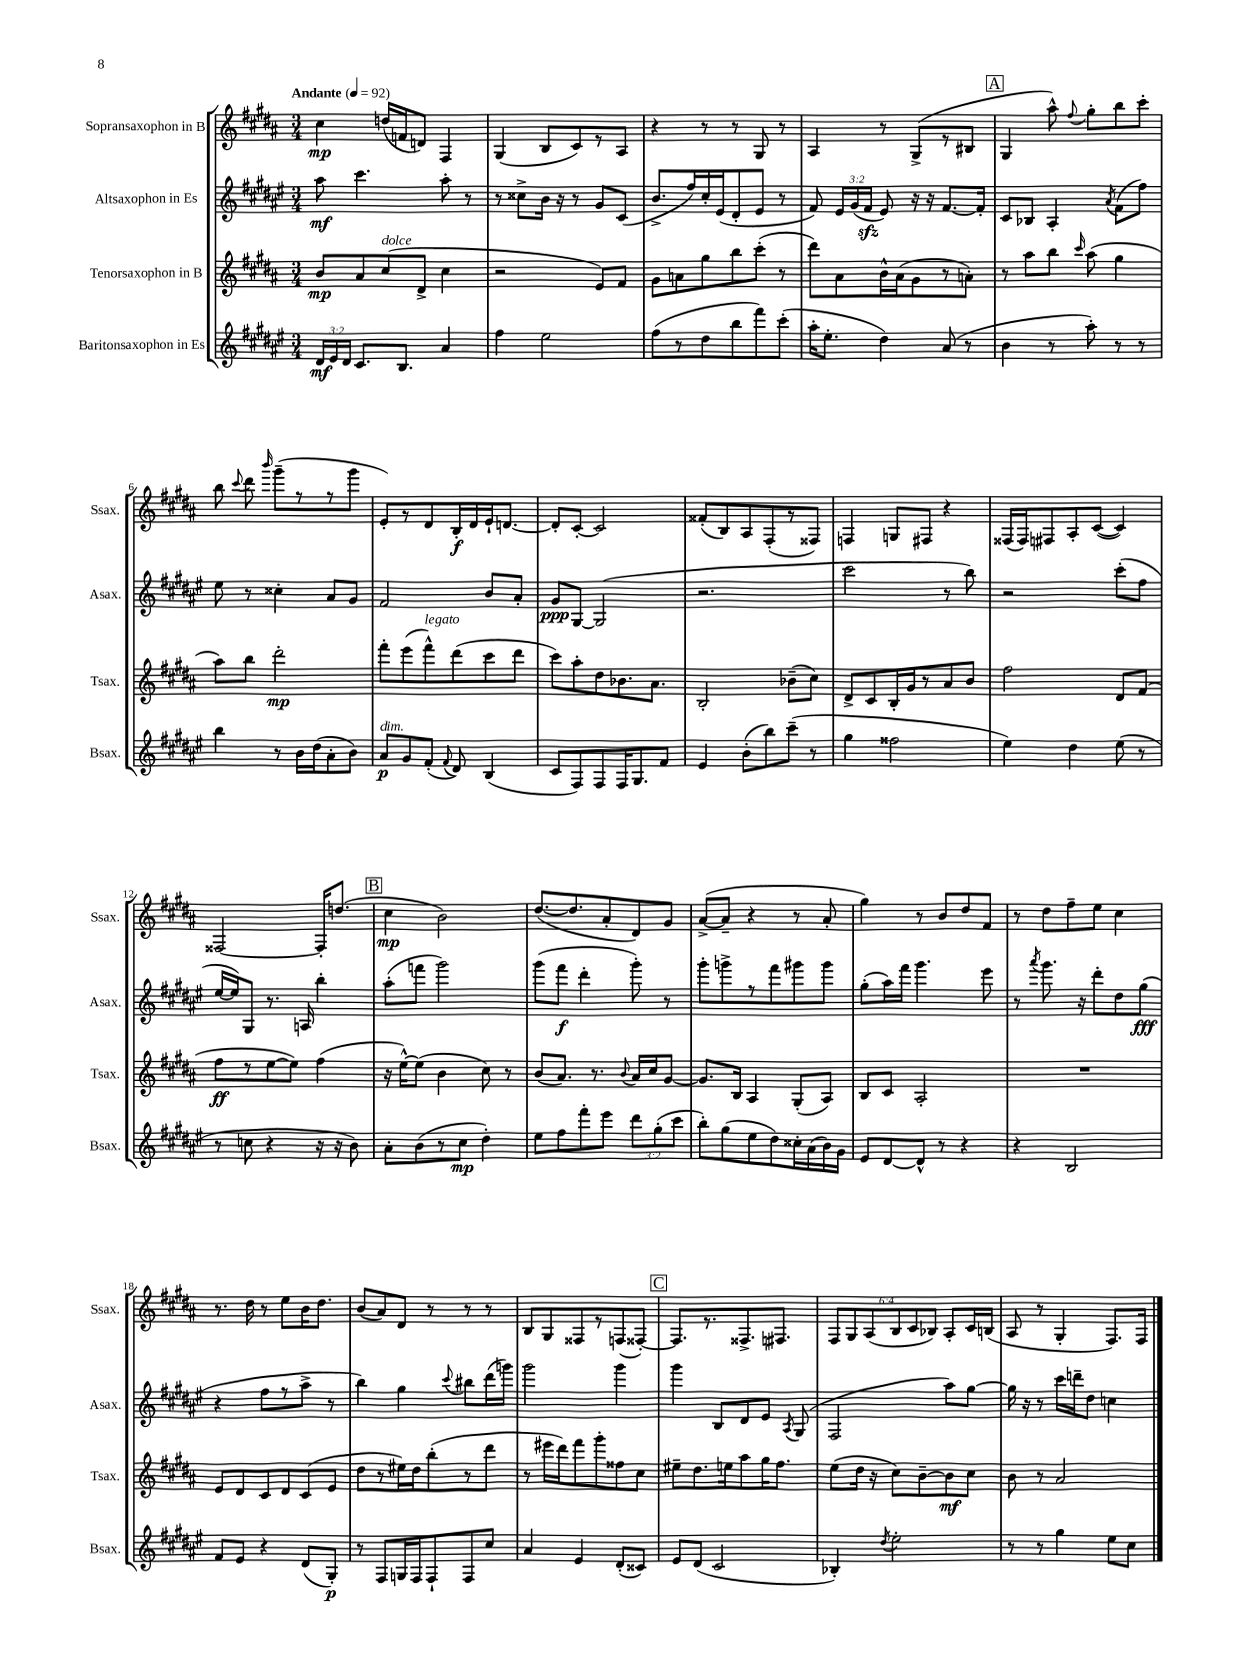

**kern	**kern	**kern	**kern
*staff4	*staff3	*staff2	*staff1
*clefG2	*clefG2	*clefG2	*clefG2
*k[f#c#g#d#a#e#]	*k[f#c#g#d#a#]	*k[f#c#g#d#a#e#]	*k[f#c#g#d#a#]
*M3/4	*M3/4	*M3/4	*M3/4
*MM92	*MM92	*MM92	*MM92
24d#/LL	8b/L	8aa#\	4cc#\
24e#/	.	.	.
24d#/JJ	.	.	.
8.c#/L	8a#/	4.ccc#\	.
.	(8cc#/	.	(16dd/LL
8.B/J	.	.	16f/J
.	8d#^/J	.	8d/J)
4a#/	4cc#\	8aa#'\	4F#/
.	.	8r	.
=	=	=	=
4ff#\	2r	8r	(4G#/
.	.	8cc##^\L	.
2ee#\	.	16b\Jk	8B/L
.	.	16r	.
.	.	8r	8c#/)
.	8e/L)	8g#/L	8r
.	8f#/J	(8c#/J	8A#/J
=	=	=	=
(8ff#\L	8g#\L	8.b^/L	4r
8r	8a\	.	.
.	.	16ff#/L)	.
8dd#\	8gg#\	16cc#'/	8r
.	.	(16e#/J	.
8bb\	8bb\	8d#'/	8r
8fff#\)	(8ccc#'\J	8e#/J	8G#/
(8ccc#'\J	8r	8r	8r
=	=	=	=
16aa#'\LK	8ddd#\L)	8f#/)	4A#/
8.ee#'\J	.	.	.
.	8a#\	24e#/LL	.
.	.	(24g#/	.
.	.	24f#/JJ	.
4dd#\)	16b^^\L	8e#/)	8r
.	(16a#\J	.	.
.	8g#\	16r	(8G#^/L
.	.	16r	.
(8a#/	8r	[8.f#/L	8r
8r	8a'\J)	.	8B#/J
.	.	16f#'/]Jk	.
=	=	=	=
4b\	8r	8c#/L	4G#/
.	8aa#\L	8B-/J	.
8r	8bb\J	4A#'/	8aa#^^\)
.	16qqccc#/	.	8qqff#/
8aa#'\)	(8aa#\	.	8gg#'\L
.	.	8qa#/	.
8r	4gg#\	(8f#\L	8bb\
8r	.	8ff#\J)	8ccc#'\J
=	=	=	=
4bb\	8aa#\L)	8ee#\	8bb\
.	.	.	8qqccc#/
.	8bb\J	8r	8ddd#\
.	.	.	16qqbbb/
8r	2ddd#'\	4cc##'\	(8ggg#~\L
16b\LL	.	.	8r
(16dd#\J	.	.	.
8a#'\	.	8a#/L	8r
8b\J)	.	8g#/J	8ggg#\J
=	=	=	=
8a#/L	8fff#'\L	2f#/	8e'/L)
8g#/	(8eee\	.	8r
(8f#'/J	8fff#^^\)	.	8d#/
8qqf#/	.	.	.
8d#/)	(8ddd#\	.	16B'/L
.	.	.	16d#/
(4B/	8ccc#\	8b/L	16e`/J
.	.	.	[8.d/J
.	8ddd#\J	8a#'/J	.
=	=	=	=
8c#/L	8ccc#\L)	8g#/L	8d'/]L
8F#/)	8aa#'\	[8G#/J	[8c#'/J
8F#/	8dd#\	(2G#/]	2c#/]
16F#/K	8.b-\	.	.
8.G#/	.	.	.
.	8.a#\J	.	.
8f#/J	.	.	.
=	=	=	=
4e#/	2B'/	2.r	(8f##'/L
.	.	.	8B/)
(8b'\L	.	.	8A#/
8bb\)	.	.	(8F#'/
(8ccc#~\J	(8b-~\L	.	8r
8r	8cc#\J)	.	8F##/J)
=	=	=	=
4gg#\	8d#^/L	2ccc#\	4F/
.	8c#/	.	.
2ff##\	16B'/L	.	8G/L
.	16g#/J	.	.
.	8r	.	8F#/J
.	8a#/	8r	4r
.	8b/J	8bb\)	.
=	=	=	=
4ee#\)	2ff#\	2r	(16F##/LL
.	.	.	16F##/J)
.	.	.	8F#/
4dd#\	.	.	8A#'/
.	.	.	([8c#/J
(8ee#\	8d#/L	(8ccc#'\L	4c#/])
8r	(8f#/J	8ff#\J	.
=	=	=	=
8r	8ff#\L	[16ee#/LL	[2F##/
.	.	16ee#/]J)	.
8cc\	8r	8G#/J	.
4r	[8ee\	8.r	.
.	8ee\]J)	.	.
.	.	16A/	.
16r	(4ff#\	4bb'\	16F##'/]LK
16r	.	.	(8.dd/J
8b\)	.	.	.
=	=	=	=
8a#'\L	16r	(8aa#'\L	4cc#\
.	[16ee^^\LK)	.	.
(8b\	(8ee\]J	8fff\J	.
8r	4b\	2ggg#\)	2b\)
8cc#\J	.	.	.
4dd#'\)	8cc#\)	.	.
.	8r	.	.
=	=	=	=
8ee#\L	(8b/L	(8ggg#\L	([8.dd#/L
8ff#\	8.a#/J)	8fff#\J	.
.	.	.	8.dd#/]
8fff#'\	.	4ddd#'\	.
.	8.r	.	.
8eee#\J	.	.	8a#'/
.	8qqb/	.	.
12ddd#\L	16a#/LL	8ggg#'\)	8d#/)
.	16cc#/J	.	.
(12gg#'\	.	.	.
.	[8g#/J	8r	8g#/J
12ccc#\J	.	.	.
=	=	=	=
8bb'\L)	8.g#/]L	8ggg#'\L	([8a#^/L
(8gg#\	.	8ggg^\	8a#~/]J
.	16B/Jk	.	.
8ee#\	4A#/	8r	4r
8dd#\)	.	8fff#\	.
16cc##'\L	(8G#'/L	8ggg#\	8r
(16a#\	.	.	.
16b\)	8A#/J)	8ggg#\J	8a#'/
16g#\JJ	.	.	.
=	=	=	=
8e#/L	8B/L	(8gg#'\L	4gg#\)
[8d#/	8c#/J	16aa#\L)	.
.	.	16fff#\JJ	.
8d#^^/]J	2A#'/	4.ggg#\	8r
8r	.	.	8b/L
4r	.	.	8dd#/
.	.	8eee#\	8f#/J
=	=	=	=
4r	2.r	8r	8r
.	.	8qaaa#/	.
.	.	8.ggg#\	8dd#\L
2B/	.	.	8ff#~\
.	.	16r	.
.	.	8ddd#'\L	8ee\J
.	.	8dd#\	4cc#\
.	.	(8gg#\J	.
=	=	=	=
8f#/L	8e/L	4r	8.r
8e#/J	8d#/	.	.
.	.	.	16dd#\
4r	8c#/	8ff#\L	8r
.	8d#/	8r	8ee\L
(8d#/L	(8c#/	8aa#^\J	16b\K
.	.	.	8.dd#\J
8G#'/J)	8e/J	8r	.
=	=	=	=
8r	8dd#\L	4bb\)	(8b/L
8F#/L	8r	.	8a#/)
16G/L	16ee#\L)	4gg#\	8d#/J
16F#/J	16dd#\J	.	.
8F#`/	(8bb'\	.	8r
.	.	8qqccc#/	.
8F#/	8r	8bb#\L	8r
8cc#/J	8ddd#\J	(16ddd#\L	8r
.	.	16ggg\JJ)	.
=	=	=	=
4a#/	8r	2ggg#\	8B/L
.	16eee#\LL	.	8G#/
.	16ddd#\J)	.	.
4e#/	8fff#\	.	8F##/
.	8ggg#'\	.	8r
(8d#'/L	8ff##\	4ggg#\	(8F/
8c##/J)	8cc#\J	.	[8F##'/J)
=	=	=	=
8e#/L	8ee#~\L	4ggg#\	8.F##/]L
(8d#/J	8.dd#\	.	.
.	.	.	8.r
2c#/	.	8B/L	.
.	16ee\k	.	.
.	8aa#\	8d#/	8.F##^/
.	16gg#\K	8e#/J	.
.	8.ff#\J	.	8.F#/J
.	.	8qA#/	.
.	.	(8G#/	.
=	=	=	=
4B-'/)	(8ee\L	2F#/	12F#/L
.	.	.	12G#/
.	16dd#\Jk	.	.
.	.	.	(12A#/
.	16r	.	.
8qdd#/	.	.	.
2ee#'\	8cc#\L)	.	12B/
.	.	.	12c#/
.	[8b~\	.	.
.	.	.	12B-/J)
.	8b\]	8aa#\L)	8A#'/L
.	8cc#\J	[8gg#\J	16c#/L
.	.	.	(16B/JJ
=	=	=	=
8r	8b\	16gg#\]	8A#/
.	.	16r	.
8r	8r	8r	8r
4gg#\	2a#/	16ccc#\LL	4G#'/
.	.	16ddd~\J	.
.	.	8dd#\J	.
8ee#\L	.	4cc\	8.F#/L)
8cc#\J	.	.	.
.	.	.	16F#/Jk
==	==	==	==
*-	*-	*-	*-
